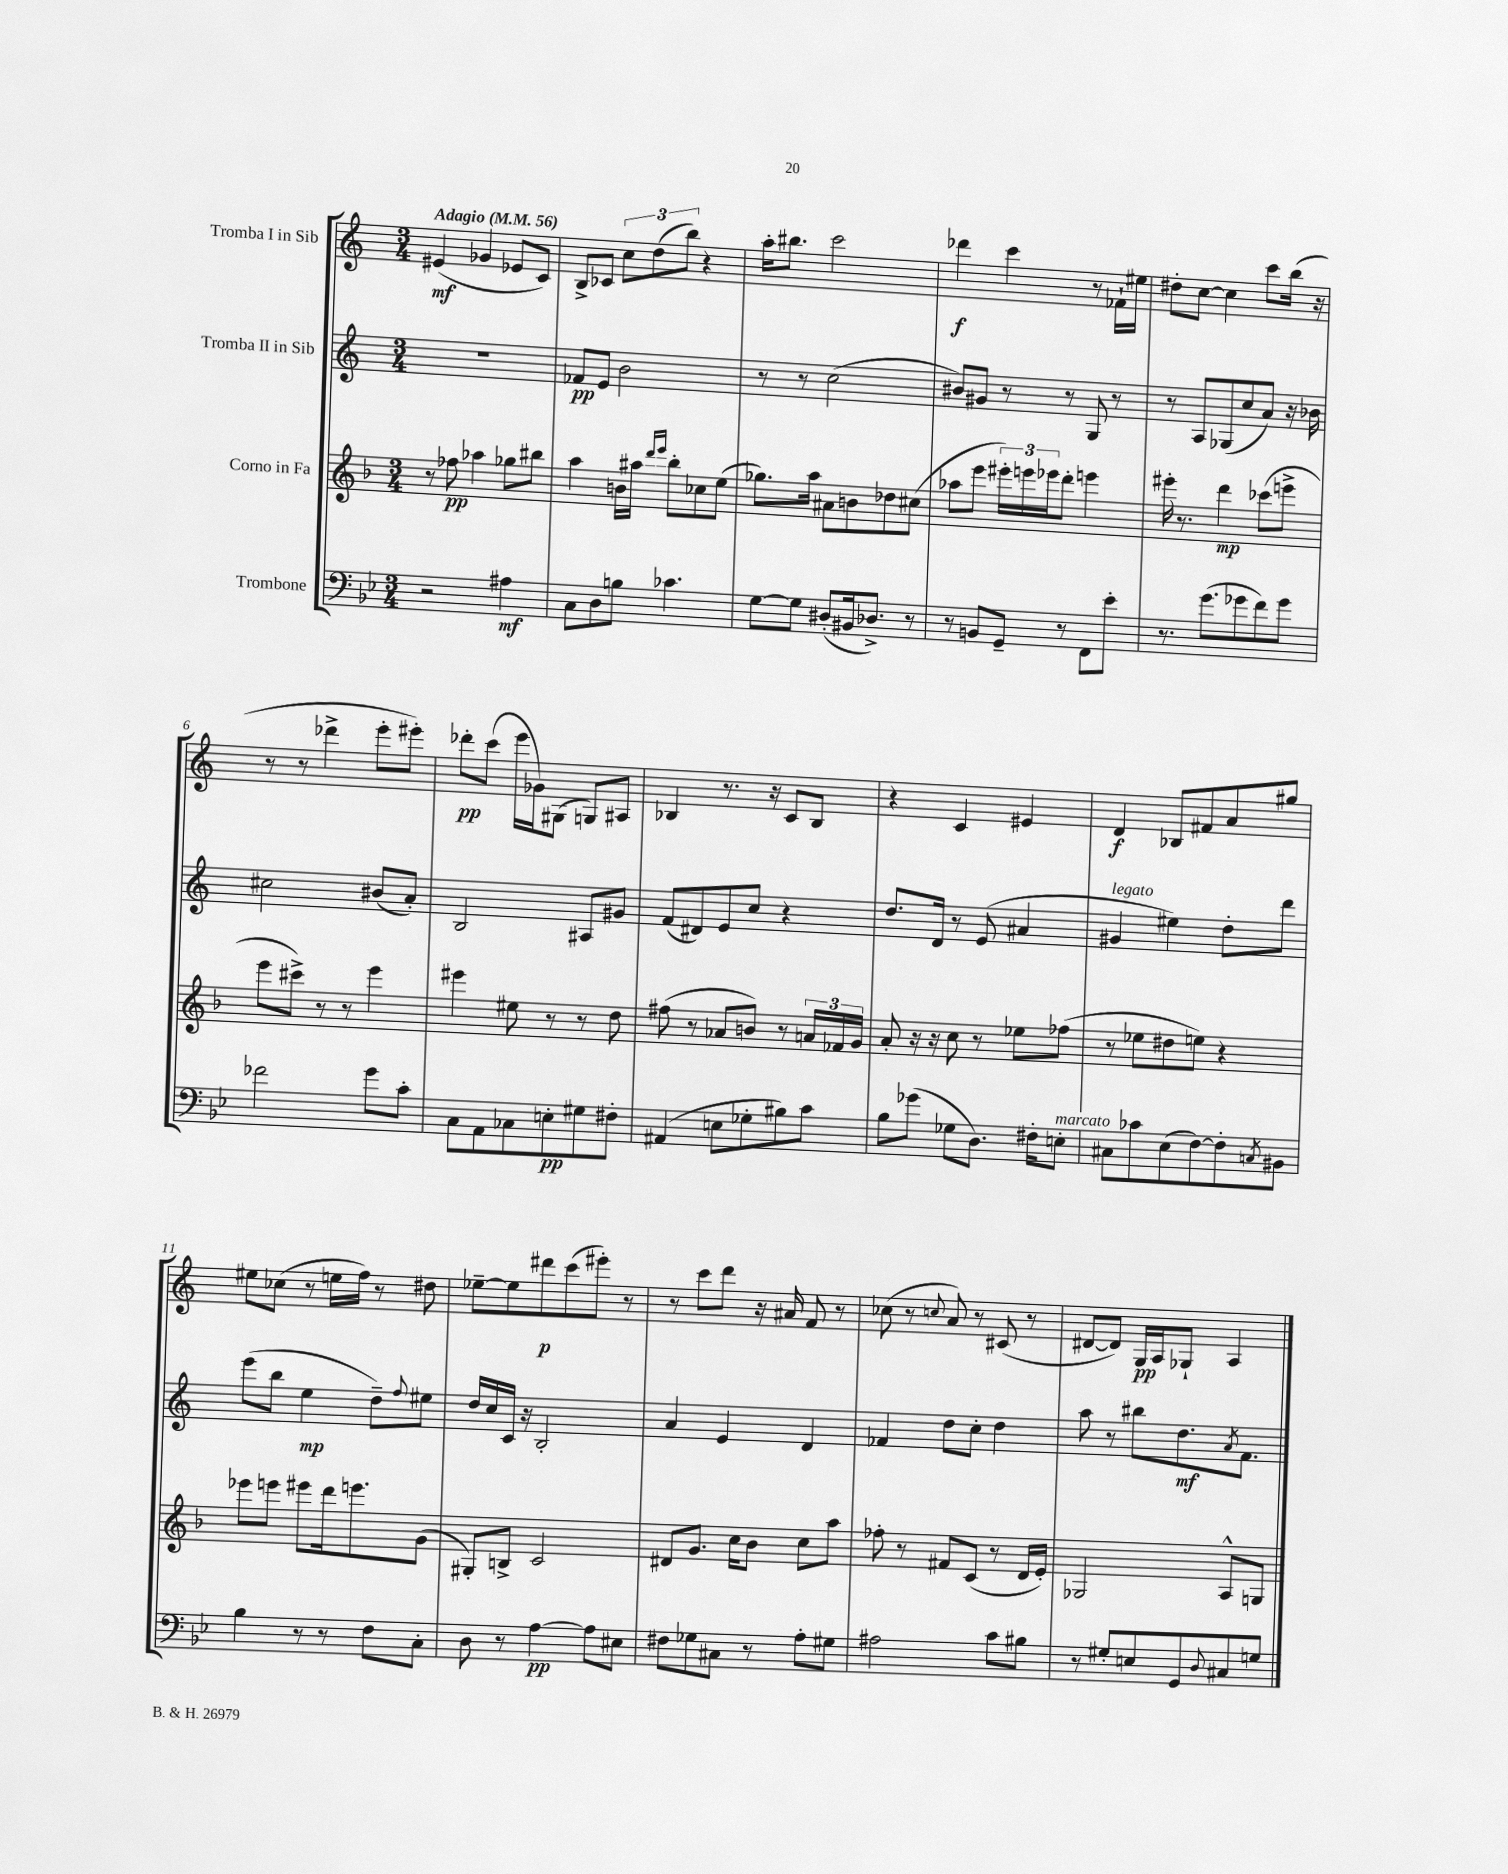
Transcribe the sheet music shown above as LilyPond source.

<<
\new StaffGroup <<
\new Staff = "s0" \with { instrumentName = "Tromba I in Sib" } {
    \clef treble \key c \major \numericTimeSignature \time 3/4 \tempo "Adagio" 4 = 56
    eis'4\mf( ges'4 ees'8 c'8) |
    b8-> ces'8 \tuplet 3/2 { c''8 d''8( b''8) } r4 |
    a''16-. bis''8. c'''2 |
    des'''4\f c'''4 r8 fes'16-! eis''16 |
    dis''8-. c''8~ c''4 c'''8 b''16( r16 |
    r8 r8 des'''4-> e'''8-. eis'''8-.) |
    des'''8-.\pp c'''8( e'''16 ges'16) gis8( g8) ais8 |
    bes4 r8. r16 c'8 bes8 |
    r4 c'4 eis'4 |
    d'4\f bes8 fis'8 a'8 gis''8 |
    eis''8 ces''8( r8 e''16 f''16) r8 dis''8 |
    ees''8~-- ees''8 dis'''8\p c'''8( eis'''8-.) r8 |
    r8 c'''8 d'''8 r16 ais'16 f'8 r8 |
    ces''8( r8 \appoggiatura { c''8 } a'8) r8 cis'8( r8 |
    dis'8~ dis'8) g16\pp a16 ges8-! a4 \bar "|." |
}
\new Staff = "s1" \with { instrumentName = "Tromba II in Sib" } {
    \clef treble \key c \major \numericTimeSignature \time 3/4
    R2. |
    fes'8\pp e'8 b'2 |
    r8 r8 c''2( |
    bis'8) gis'8 r8 r8 g8 r8 |
    r8 a8 ges8( c''8 a'8) r16 bes'16 |
    cis''2 bis'8( a'8-.) |
    b2 ais8 gis'8 |
    f'8( dis'8) e'8 c''8 r4 |
    d''8. d'16 r8 e'8( ais'4 |
    gis'4^\markup { \italic "legato" } eis''4) d''8-. d'''8 |
    e'''8( b''8 e''4\mp d''8--) \appoggiatura { f''8 } eis''8 |
    d''16 c''16 c'16 r16 b2-. |
    a'4 e'4 d'4 |
    fes'4 d''8 c''8-. d''4 |
    a''8 r8 bis''8 d''8.\mf \acciaccatura { a'8 } f'8. \bar "|." |
}
\new Staff = "s2" \with { instrumentName = "Corno in Fa" } {
    \clef treble \key f \major \numericTimeSignature \time 3/4
    r8 fes''8\pp aes''4 ges''8 bis''8 |
    a''4 b'16 ais''16 \grace { d'''16 e'''16 } bes''8-. ces''8 e''8( |
    ges''8.) a''16 ais'8 b'8 des''8 cis''8( |
    aes''8 e'''8 \tuplet 3/2 { eis'''16-.) e'''16 ees'''16 } d'''8-. e'''4 |
    eis'''16-. r8. d'''4\mp ces'''8( e'''8-> |
    e'''8 cis'''8->) r8 r8 e'''4 |
    eis'''4 eis''8 r8 r8 d''8 |
    fis''8( r8 aes'8 b'8) r8 \tuplet 3/2 { a'16 fes'16 g'16 } |
    a'8-. r16 r16 c''8 r8 ees''8 fes''8( |
    r8 ees''8 dis''8 e''8) r4 |
    ees'''8 e'''8 eis'''8 d'''16 e'''8. g'8( |
    gis8-.) b8-> c'2 |
    dis'8 g'8. c''16 bes'8 c''8 a''8 |
    fes''8-. r8 fis'8 c'8( r8 d'16 e'16-.) |
    ges2 a8-^ g8 \bar "|." |
}
\new Staff = "s3" \with { instrumentName = "Trombone" } {
    \clef bass \key bes \major \numericTimeSignature \time 3/4
    r2 ais4\mf |
    c8 d8 b8 ces'4. |
    g8~ g8 dis8-.( bis,16 des8.->) r8 |
    r8 b,8 g,8-- r8 f,8 ees'8-. |
    r8. g'8.( ges'8 f'8) ges'8 |
    fes'2 g'8 c'8-. |
    c8 a,8 ces8 e8-.\pp gis8 fis8-. |
    ais,4( e8 ges8-. bis8) c'8 |
    bes8 ges'8( ges8 d8.) fis16-. e8-.^\markup { \italic "marcato" } |
    cis8 ces'8 ees8( f8~) f8-. \acciaccatura { c8 } bis,8 |
    bes4 r8 r8 f8 c8-. |
    d8 r8 a4~\pp a8 eis8 |
    fis8 ges8 cis8 r8 a8-. gis8 |
    ais2 c'8 bis8 |
    r8 gis8-. e8 g,8 \appoggiatura { d8 } cis8 g8 \bar "|." |
}
>>
>>
